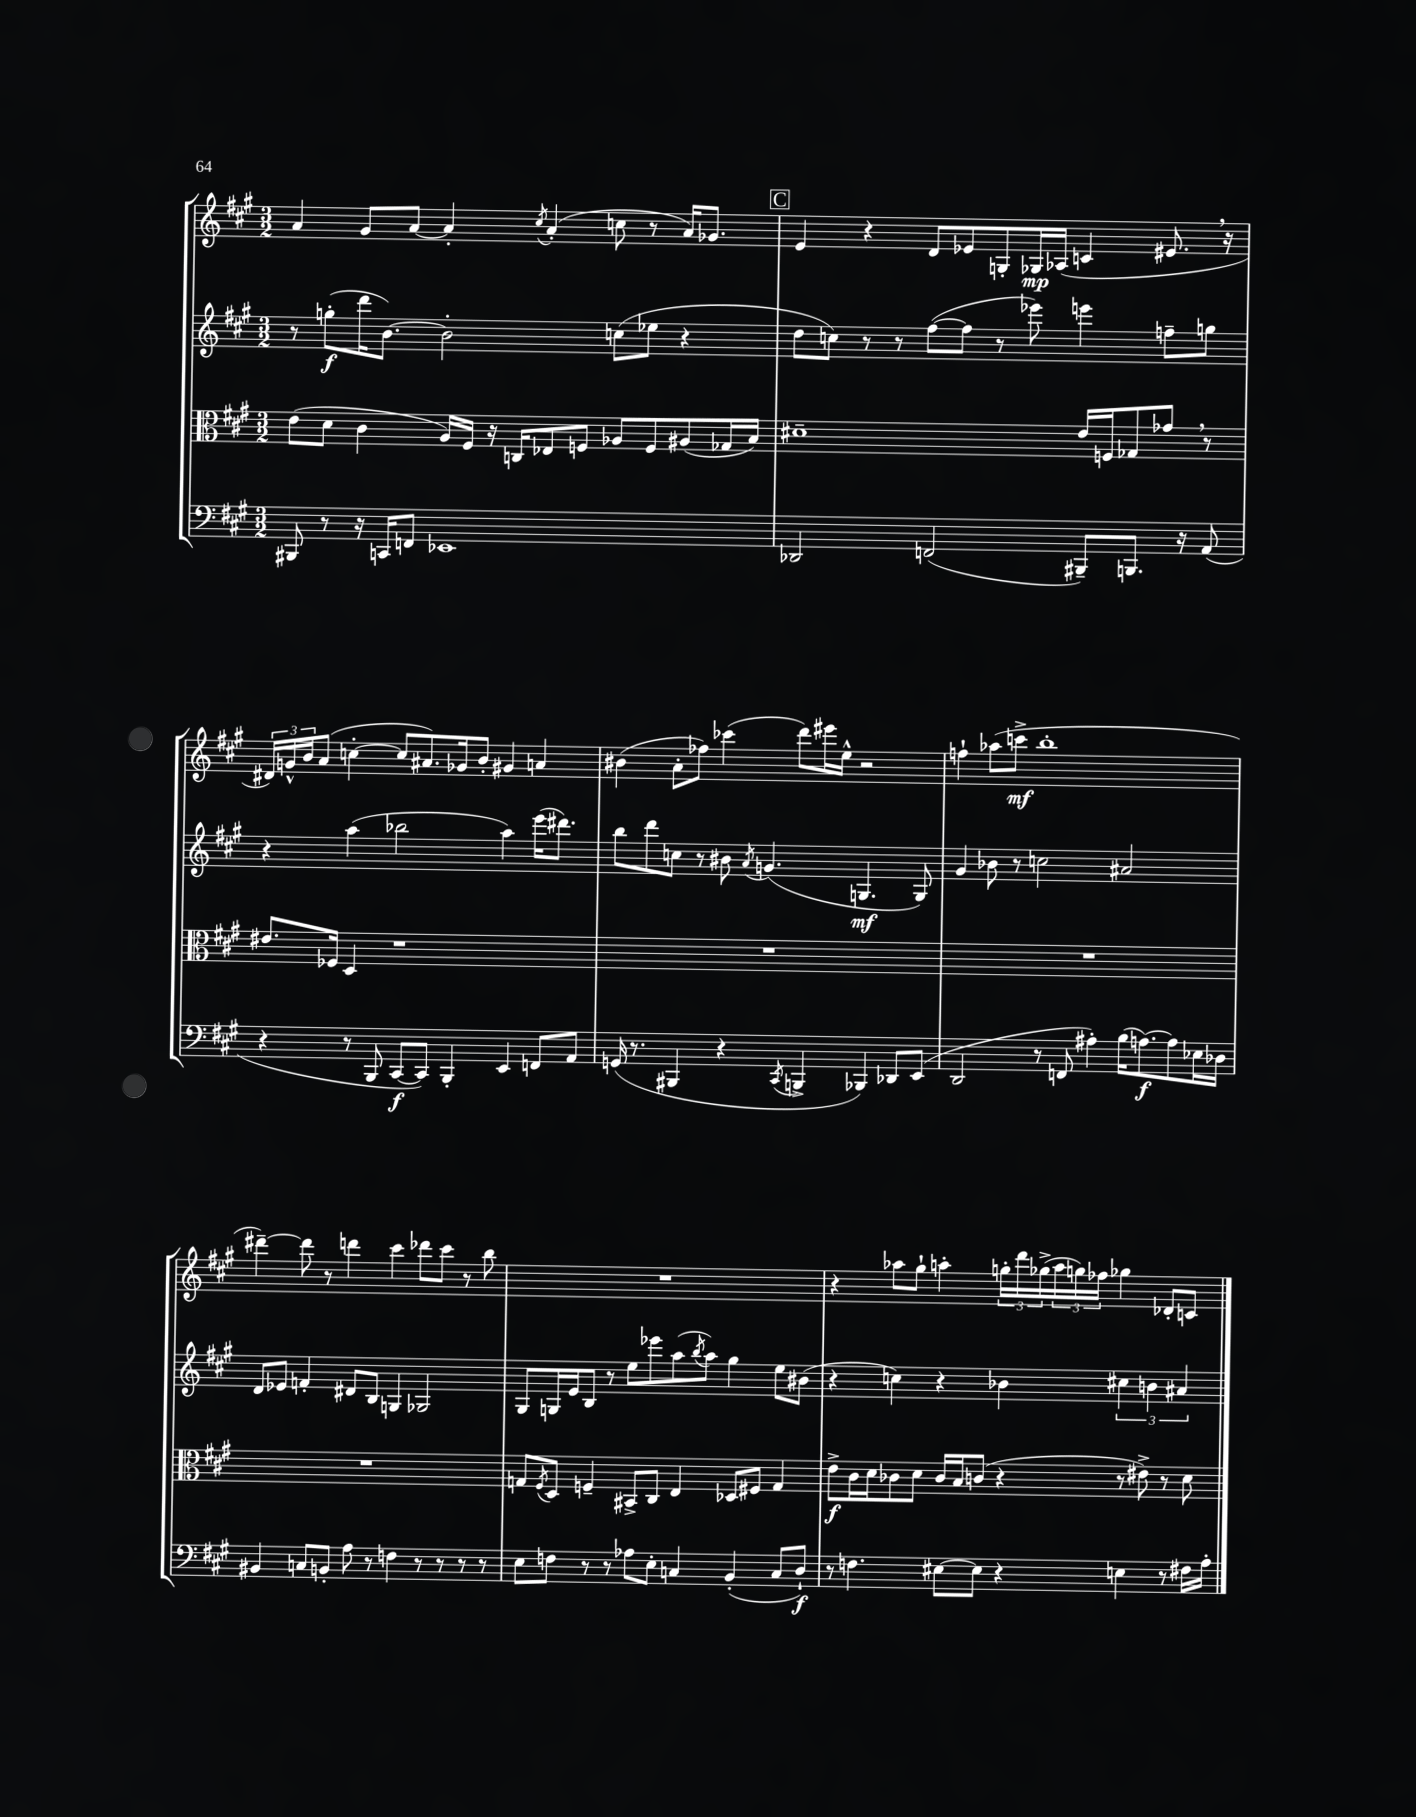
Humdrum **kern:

**kern	**kern	**kern	**kern
*staff4	*staff3	*staff2	*staff1
*clefF4	*clefC3	*clefG2	*clefG2
*k[f#c#g#]	*k[f#c#g#]	*k[f#c#g#]	*k[f#c#g#]
*M3/2	*M3/2	*M3/2	*M3/2
8BBB#	(8e	8r	4a
8r	8d	(8gg'	.
16r	4c#	16ddd	8g#
16CC	.	[8.b)	.
8FF	.	.	[8a
1EE-	16A)	2b']	4a']
.	16F#	.	.
.	16r	.	.
.	16C	.	.
.	.	.	8qcc#
.	8E-	.	(4a'
.	8F	.	.
.	8A-	(8cc	8cc
.	8F	8ee-	8r
.	(8A#	4r	16a)
.	.	.	8.g-
.	16G-	.	.
.	16B)	.	.
=	=	=	=
2DD-	1d#~	8dd	4e
.	.	8cc)	.
.	.	8r	4r
.	.	8r	.
(2FF	.	([8ff#	8d
.	.	8ff#]	8e-
.	.	8r	8G'
.	.	8eee-)	16G-
.	.	.	(16A-
8BBB#~)	16e	4eee	4c
.	16F	.	.
8.BBB	8G-	.	.
.	8g-	8ff~	8.e#
16r	.	.	.
(8AA	8r	8gg	.
.	.	.	16r
=	=	=	=
4r	8.e#	4r	24d#)
.	.	.	24g^^
.	.	.	24b
.	.	.	(8a
.	16F-	.	.
8r	4D	(4aa	[4cc'
8BBB	.	.	.
[8CC#	1r	2bb-	8cc]
8CC#])	.	.	8.a#)
4BBB'	.	.	.
.	.	.	16g-
.	.	.	8b'
4EE	.	4aa)	4g#
8FF	.	(16eee	4a
.	.	8.ddd#)	.
8AA	.	.	.
=	=	=	=
(16GG	1.r	8bb	(4b#
8.r	.	.	.
.	.	8ddd	.
4BBB#	.	8cc	8a'
.	.	8r	8ff-)
4r	.	8b#	(4ccc-
.	.	8qa	.
.	.	(4.g	.
8qCC#	.	.	.
4BBB^	.	.	8ddd)
.	.	.	16eee#
.	.	.	16ee^^
4BBB-)	.	4.G	2r
8DD-	.	.	.
(8EE	.	8G)	.
=	=	=	=
2DD	1.r	4g#	4ff`
.	.	8b-	(8aa-
.	.	8r	8ccc^
8r	.	2cc	1bb'
8FF	.	.	.
4A#')	.	.	.
(16B	.	2a#	.
[8.A)	.	.	.
8A]	.	.	.
16E-	.	.	.
16D-	.	.	.
=	=	=	=
4BB#	1.r	8d	[4ddd#~)
.	.	8e-	.
8C	.	4f'	8ddd#]
8BB'	.	.	8r
8A	.	8d#	4ddd
8r	.	8B	.
4F	.	4G	4ccc#
8r	.	2G-	8ddd-
8r	.	.	8ccc#
8r	.	.	8r
8r	.	.	8bb
=	=	=	=
8E	8G	8G#	1.r
.	8qF#	.	.
8F	8D	16G	.
.	.	16e	.
8r	4F~	8B	.
8r	.	8r	.
8A-	8BB#^	8ee	.
8E'	8C#	8eee-	.
4C	4E	(8aa	.
.	.	8qbb	.
.	.	8aa)	.
(4BB'	8D-	4gg#	.
.	8F#	.	.
8C	4G	8ee	.
8D`)	.	(8b#	.
=	=	=	=
8r	8e^	4r	4r
4.F	16c#	.	.
.	16d	.	.
.	8c-	4cc)	8aa-
.	8d	.	8gg#`
[8E#	16c-	4r	4aa'
.	16B	.	.
8E#]	(8c	.	.
4r	4r	4b-	24gg'
.	.	.	24ddd
.	.	.	(24gg-^
.	.	.	24aa
.	.	.	24gg)
.	.	.	24ff-
4E	8r	6cc#	4gg-
.	8e#^)	.	.
.	.	6b	.
8r	8r	.	8d-'
.	.	6a#	.
16F#	8d	.	8c
16A'	.	.	.
==	==	==	==
*-	*-	*-	*-
